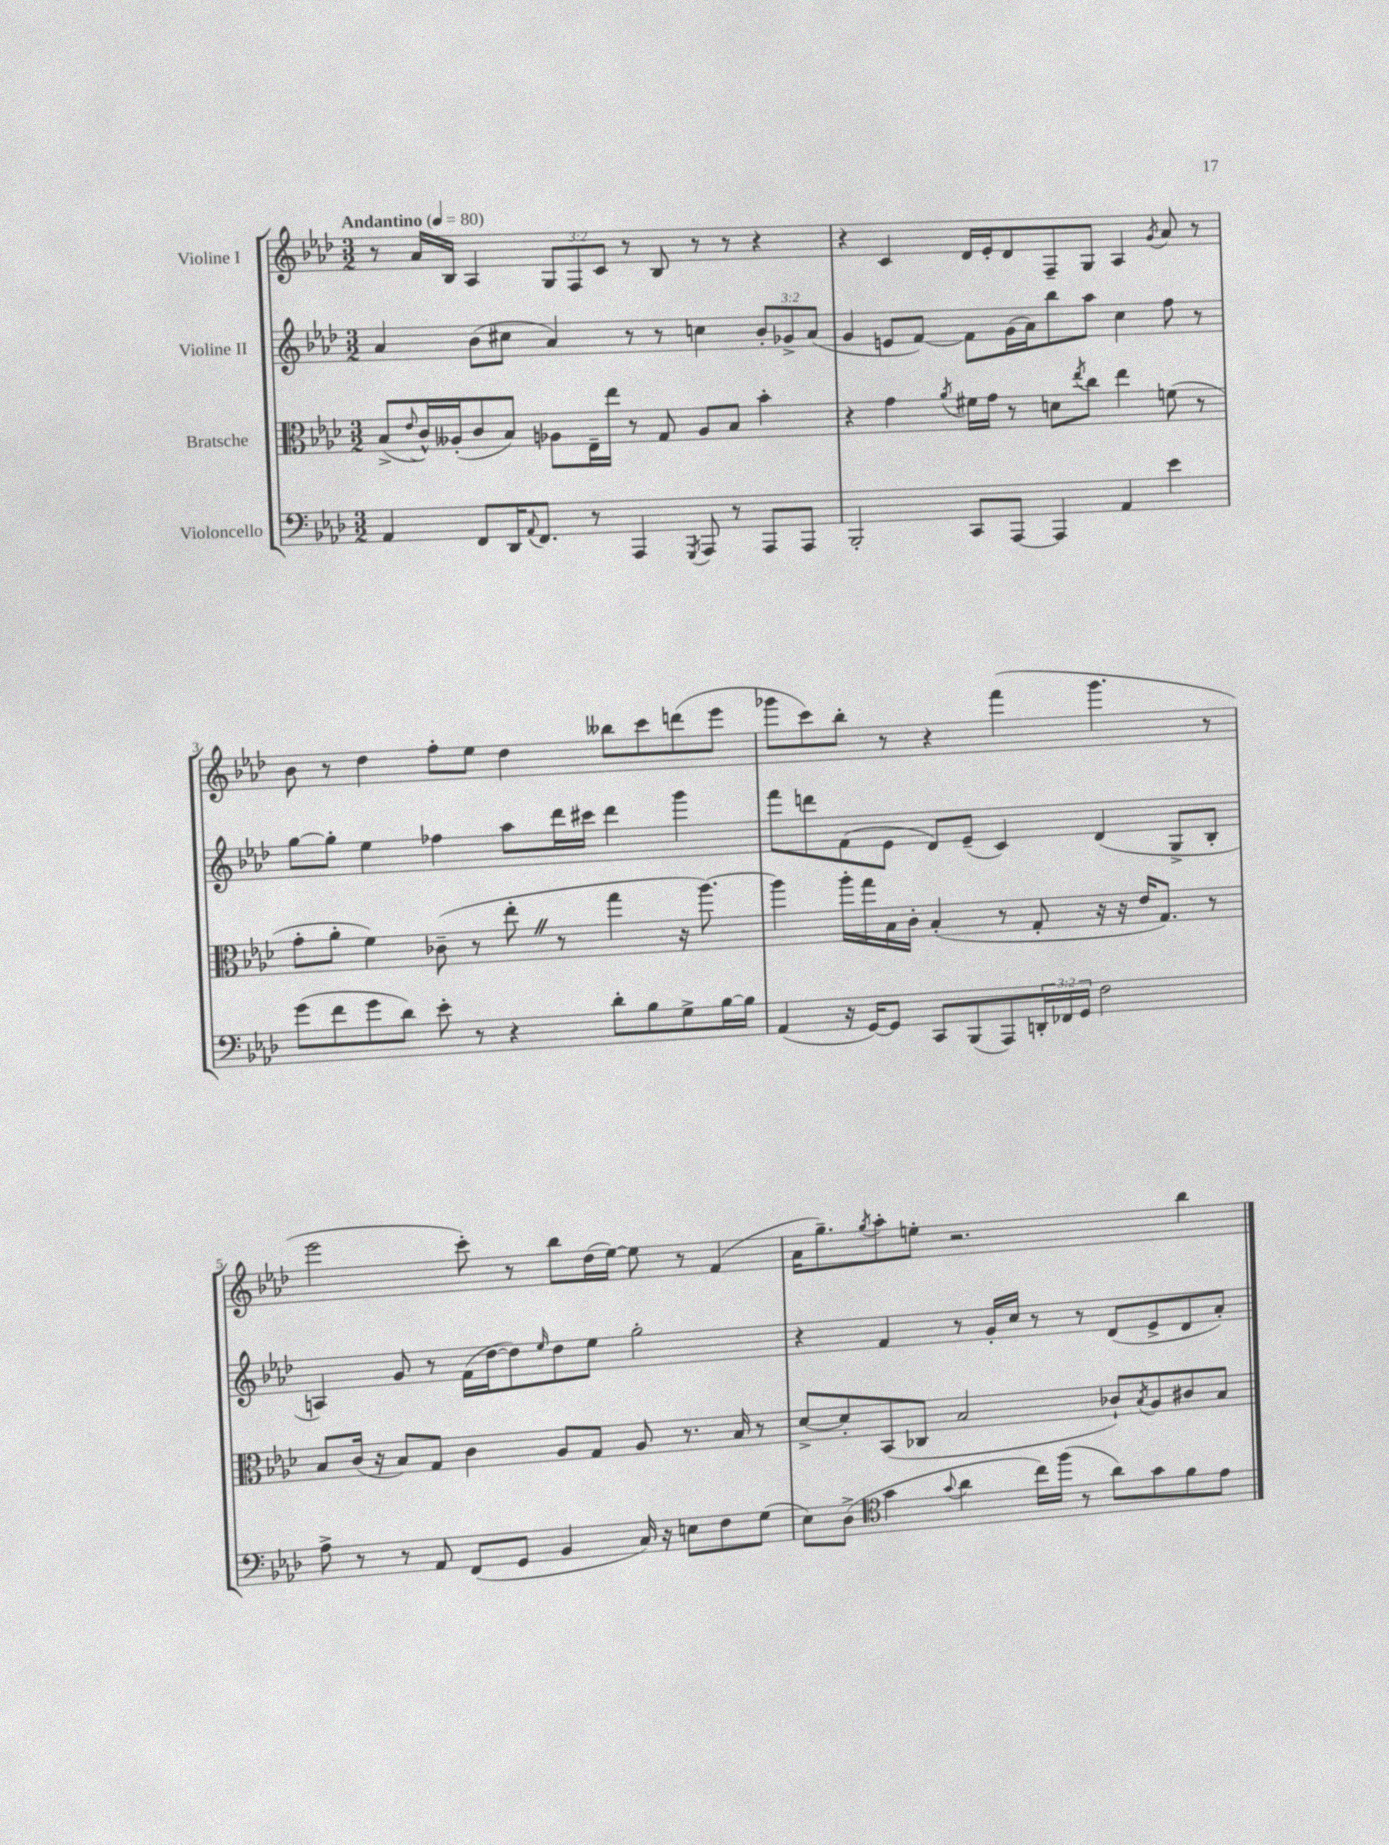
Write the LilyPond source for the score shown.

<<
\new StaffGroup <<
\new Staff = "s0" \with { instrumentName = "Violine I" } {
    \clef treble \key aes \major \numericTimeSignature \time 3/2 \override Staff.TupletNumber.text = #tuplet-number::calc-fraction-text \tempo "Andantino" 4 = 80
    r8 aes'16 bes16 aes4 \tuplet 3/2 { g8 f8 c'8 } r8 bes8 r8 r8 r4 |
    r4 c'4 des'16 ees'16-. des'8 f8-- g8 aes4 \acciaccatura { g'8 } aes'8 r8 |
    bes'8 r8 des''4 f''8-. ees''8 des''4 beses''8 c'''8 d'''8( ees'''8 |
    ges'''8 c'''8) bes''8-. r8 r4 f'''4( ges'''4. r8 |
    ees'''2 c'''8-.) r8 bes''8 des''16( ees''16~) ees''8 r8 f'4( |
    aes'16 g''8.--) \acciaccatura { g''8 } aes''8-. e''8-. r2. bes''4 \bar "|." |
}
\new Staff = "s1" \with { instrumentName = "Violine II" } {
    \clef treble \key aes \major \numericTimeSignature \time 3/2 \override Staff.TupletNumber.text = #tuplet-number::calc-fraction-text
    aes'4 bes'8( cis''8 aes'4) r8 r8 c''4 \tuplet 3/2 { bes'8-. ges'8-> aes'8( } |
    g'4 e'8 f'8~) f'8 g'16( aes'16) bes''8 aes''8 c''4 f''8 r8 |
    g''8~ g''8-. ees''4 fes''4 aes''8 des'''16 cis'''16 des'''4 g'''4 |
    f'''8 d'''8 f'8( ees'8 des'8) ees'8--( c'4) des'4( g8-> bes8-. |
    a4) g'8 r8 f'16( des''16~ des''8) \grace { ees''16 } des''8 ees''8 g''2-. |
    r4 f'4 r8 g'16-. c''16 r8 r8 des'8( ees'8-> des'8 aes'8-.) \bar "|." |
}
\new Staff = "s2" \with { instrumentName = "Bratsche" } {
    \clef alto \key aes \major \numericTimeSignature \time 3/2
    bes8->( \appoggiatura { ees'8 } c'16-^) aeses16-.( c'8 bes8) aes8 ees16-- ees''16 r8 g8 aes8 bes8 bes'4-. |
    r4 g'4 \acciaccatura { aes'8 } fis'16 g'16 r8 d'8 \acciaccatura { ees''8 } c''8 ees''4 f'8( r8 |
    g'8-. aes'8-. f'4) ces'8--( r8 ees''8-. \once \override BreathingSign.text = \markup { \musicglyph "scripts.caesura.straight" } \breathe r8 g''4 r16 aes''8.~) |
    aes''4 aes''16-. g''16 bes16 c'16-. bes4-.( r8 g8-. r16 r16 ees'16 g8.) r8 |
    bes8 c'16( r16 bes8) g8 c'4 aes8 g8 aes8 r8. bes16 r8 |
    des'8~-> des'8-. bes,8( ces8 bes2 ces'8-!) \acciaccatura { bes8 } aes8 cis'8 bes8 \bar "|." |
}
\new Staff = "s3" \with { instrumentName = "Violoncello" } {
    \clef bass \key aes \major \numericTimeSignature \time 3/2 \override Staff.TupletNumber.text = #tuplet-number::calc-fraction-text
    aes,4 f,8 des,16 \appoggiatura { aes,8 } f,8. r8 aes,,4 \acciaccatura { g,,8 } aes,,8 r8 aes,,8 aes,,8 |
    bes,,2-. c,8 aes,,8~ aes,,4 aes,4 ees'4 |
    g'8( f'8 g'8 des'8) ees'8-. r8 r4 des'8-. bes8 g8-> bes16~ bes16 |
    aes,4( r16 g,16~) g,8 c,8 bes,,8( aes,,8) \tuplet 3/2 { d,16-. fes,16 g,16 } f2 |
    aes8-> r8 r8 aes,8 f,8( g,8 bes,4 c16) r16 e8 f8 g8( |
    ees8) des8->( \clef tenor g'4 \appoggiatura { g'8 } aes'4 c''16) f''16( r8 aes'8) g'8 f'8 ees'8 \bar "|." |
}
>>
>>
